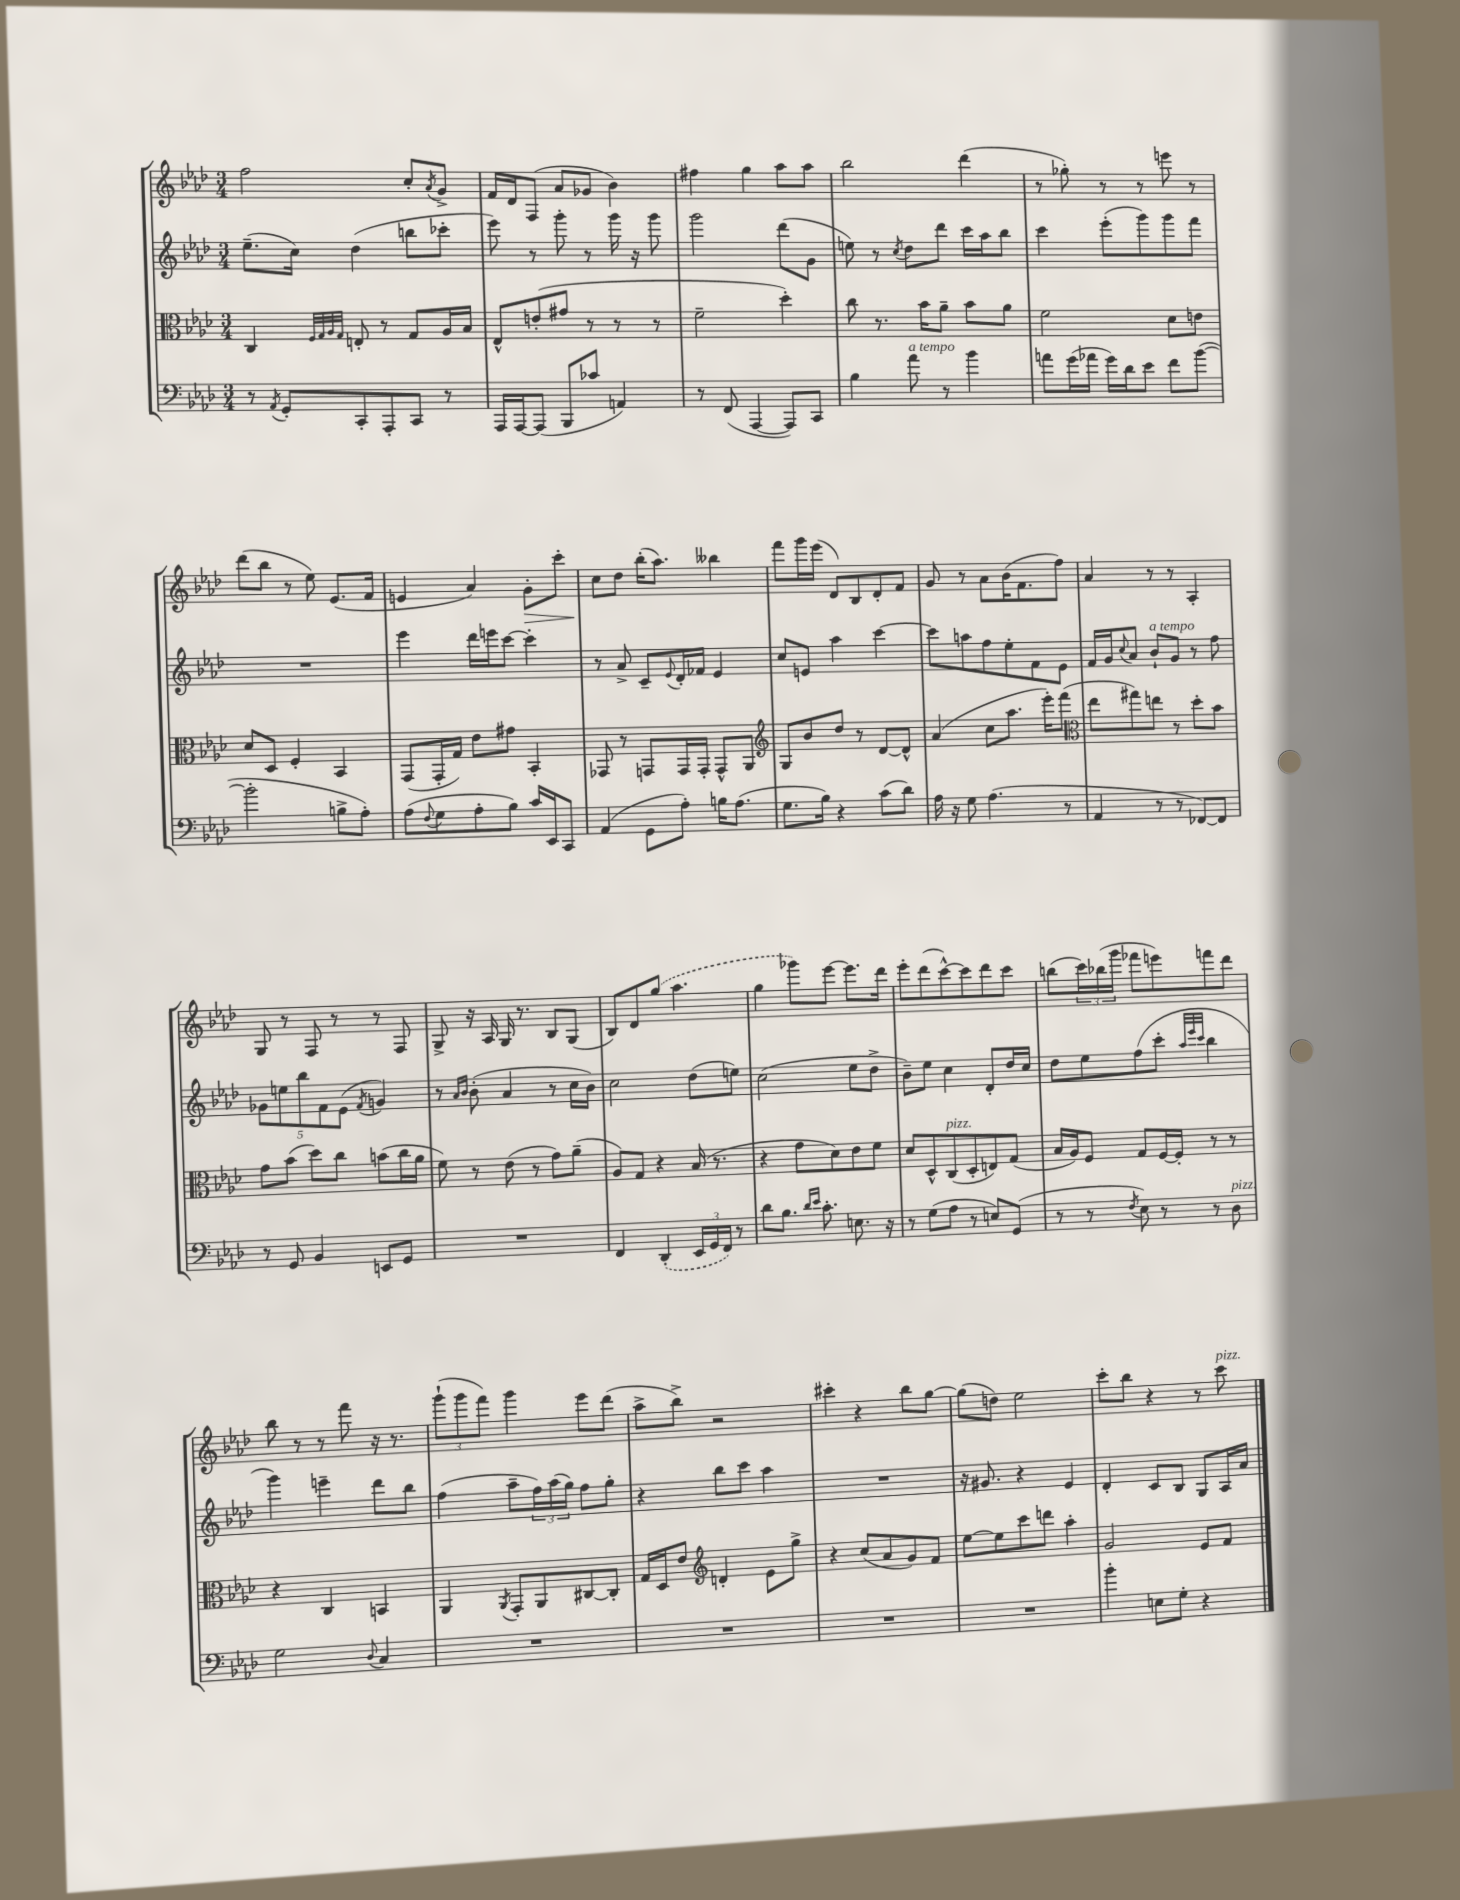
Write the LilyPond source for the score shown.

<<
\new StaffGroup <<
\new Staff = "s0" {
    \clef treble \key aes \major \numericTimeSignature \time 3/4
    f''2 c''8-. \acciaccatura { aes'8 } g'8-> |
    f'16 des'16 f8( aes'8 ges'8 bes'4) |
    fis''4 g''4 aes''8 aes''8 |
    bes''2 des'''4( |
    r8 ges''8-.) r8 r8 e'''8 r8 |
    des'''8( bes''8 r8 ees''8) ees'8.( f'16 |
    e'4 aes'4) g'8-.\> c'''8-. |
    c''8\! des''8 bes''16-.( aes''8.) beses''4 |
    f'''8 g'''16 ees'''16( des'8) bes8 des'8-. f'8 |
    g'8 r8 aes'8 bes'16( f'8. f''8) |
    aes'4 r8 r8 aes4-. |
    g8 r8 f8 r8 r8 f8 |
    g8-> r16 aes16 g16 r8. bes8 g8( |
    bes8) des'8 \once \slurDashed g''8( aes''4. |
    g''4 ges'''8) ees'''8~ ees'''8. des'''16 |
    ees'''8-. des'''8( c'''8~-^) c'''8 des'''8 c'''8 |
    b''8( \tuplet 3/2 { c'''16) bes''16( g'''16 } fes'''8 e'''8) f'''8 des'''8 |
    bes''8 r8 r8 f'''8 r16 r8. |
    \tuplet 3/2 { g'''8-!( g'''8 f'''8) } g'''4 ees'''8 des'''8( |
    aes''8-> bes''8->) r2 |
    cis'''4-. r4 bes''8 g''8~ |
    g''8( d''8) ees''2 |
    c'''8-. bes''8 r4 r8 c'''8^\markup { \italic "pizz." } \bar "|." |
}
\new Staff = "s1" {
    \clef treble \key aes \major \numericTimeSignature \time 3/4
    ees''8.--( c''16) des''4( b''8 ces'''8-. |
    ees'''8) r8 g'''8-. r8 g'''16 r16 g'''8 |
    g'''2 des'''8( g'8 |
    e''8) r8 \acciaccatura { c''8 } des''8 des'''8 c'''16 aes''16 bes''8 |
    c'''4 ees'''8-.( g'''8) g'''8 f'''8 |
    R2. |
    ees'''4 des'''16 e'''16 c'''8~ c'''4-. |
    r8 aes'8-> c'8-- \appoggiatura { ees'8 } des'16-. fes'16 ees'4 |
    c''8 e'8 aes''4 c'''4~ |
    c'''8 a''8 f''8 ees''8-. f'8 ees'8 |
    f'16 g'16 \appoggiatura { c''8 } aes'8 bes'8-!^\markup { \italic "a tempo" } g'8 r8 f''8 |
    \tuplet 5/4 { ges'8 e''8 bes''8 f'8 ees'8( } \acciaccatura { f'8 } g'4) |
    r8 \grace { aes'16 bes'16 } bes'8-.( aes'4 r8 c''16 bes'16) |
    c''2 des''8( e''8) |
    c''2( ees''8 des''8-> |
    bes'8--) ees''8 c''4 des'8-. des''16 c''16 |
    des''8 ees''8 f''8( c'''8-. \grace { aes''32 ees'''32 c'''32 } bes''4 |
    g'''4) e'''4-- des'''8 bes''8 |
    f''4( aes''8-- \tuplet 3/2 { f''16) aes''16( g''16) } f''8 g''8-. |
    r4 bes''8 c'''8 aes''4 |
    R2. |
    r16 gis'8. r4 ees'4 |
    des'4-. c'8 bes8 g8 aes16 aes'16 \bar "|." |
}
\new Staff = "s2" {
    \clef alto \key aes \major \numericTimeSignature \time 3/4
    c4 \grace { f32 g32 aes32 g32 } e8-. r8 g8 aes16 bes16 |
    ees8-^ e'8-.( gis'8 r8 r8 r8 |
    f'2-- des''4-.) |
    c''8 r8. bes'16 aes'8-- bes'8 aes'8 |
    f'2 des'8 e'8 |
    des'8 des8 f4-. bes,4 |
    g,8( g,16-. g16) ees'8 gis'8 bes,4-. |
    ges,8 r8 g,8 g,16 g,16-. g,8-^ aes,8 |
    \clef treble g8 bes'8 des''8 r8 des'8~ des'8-^ |
    aes'4( c''8 aes''8. ees'''16-.) f'''8( |
    \clef alto ees''8 gis''8) e''8 r8 des''8-. bes'8 |
    g'8 bes'8( des''8) c''8 b'8( c''16 aes'16 |
    f'8) r8 ees'8( r8 g'8) aes'8--( |
    aes8) g8 r4 bes16( r8. |
    r4 g'8 des'8) ees'8 f'8 |
    des'8 des8-^ c8^\markup { \italic "pizz." }( des8-. e8) g8( |
    bes16 aes16) f8 g8 f16~ f16-. r8 r8 |
    r4 c4 b,4 |
    aes,4 \acciaccatura { aes,8 } g,8-. aes,8 cis8~ cis8-. |
    g16 des16 ees'8 \clef treble d'4-. ees'8 g''8-> |
    r4 c''8( aes'8 g'8) f'8 |
    ees''8~ ees''8 c'''8 d'''8 aes''4-. |
    g'2 ees'8 f'8 \bar "|." |
}
\new Staff = "s3" {
    \clef bass \key aes \major \numericTimeSignature \time 3/4
    r8 \acciaccatura { aes,8 } g,8-. c,8-. aes,,8-. c,8 r8 |
    aes,,16 aes,,16~ aes,,8( bes,,8 ces'8 a,4) |
    r8 f,8( aes,,4~ aes,,8) c,8 |
    bes4 aes'8^\markup { \italic "a tempo" } r8 bes'4 |
    a'8 g'16( aes'16 g'16) des'16 ees'8 f'8 bes'8~( |
    bes'2-. b8-> aes8-.) |
    aes8( \appoggiatura { f8 } g8 aes8-. bes8) c'16 ees,16 c,8 |
    aes,4( g,8 aes8-.) b16 aes8.( |
    g8. bes16) r4 c'8( des'8) |
    aes16 r16 g8 aes4.( r8 |
    aes,4 r8 r8 fes,8~) fes,8 |
    r8 g,8 bes,4 e,8 g,8 |
    R2. |
    f,4 \once \slurDashed des,4-.( \tuplet 3/2 { ees,16 g,16 f,16) } r8 |
    des'8 bes8. \grace { des'16 ees'16 } c'8.-. e8. r16 |
    r8 g8( aes8 r8 e8) g,8( |
    r8 r8 \acciaccatura { f8 } ees8) r8 r8 des8^\markup { \italic "pizz." } |
    g2 \appoggiatura { des8 } c4 |
    R2. |
    R2. |
    R2. |
    R2. |
    bes'4-. e8 g8-. r4 \bar "|." |
}
>>
>>
\layout { \context { \Score \remove "Bar_number_engraver" } }
